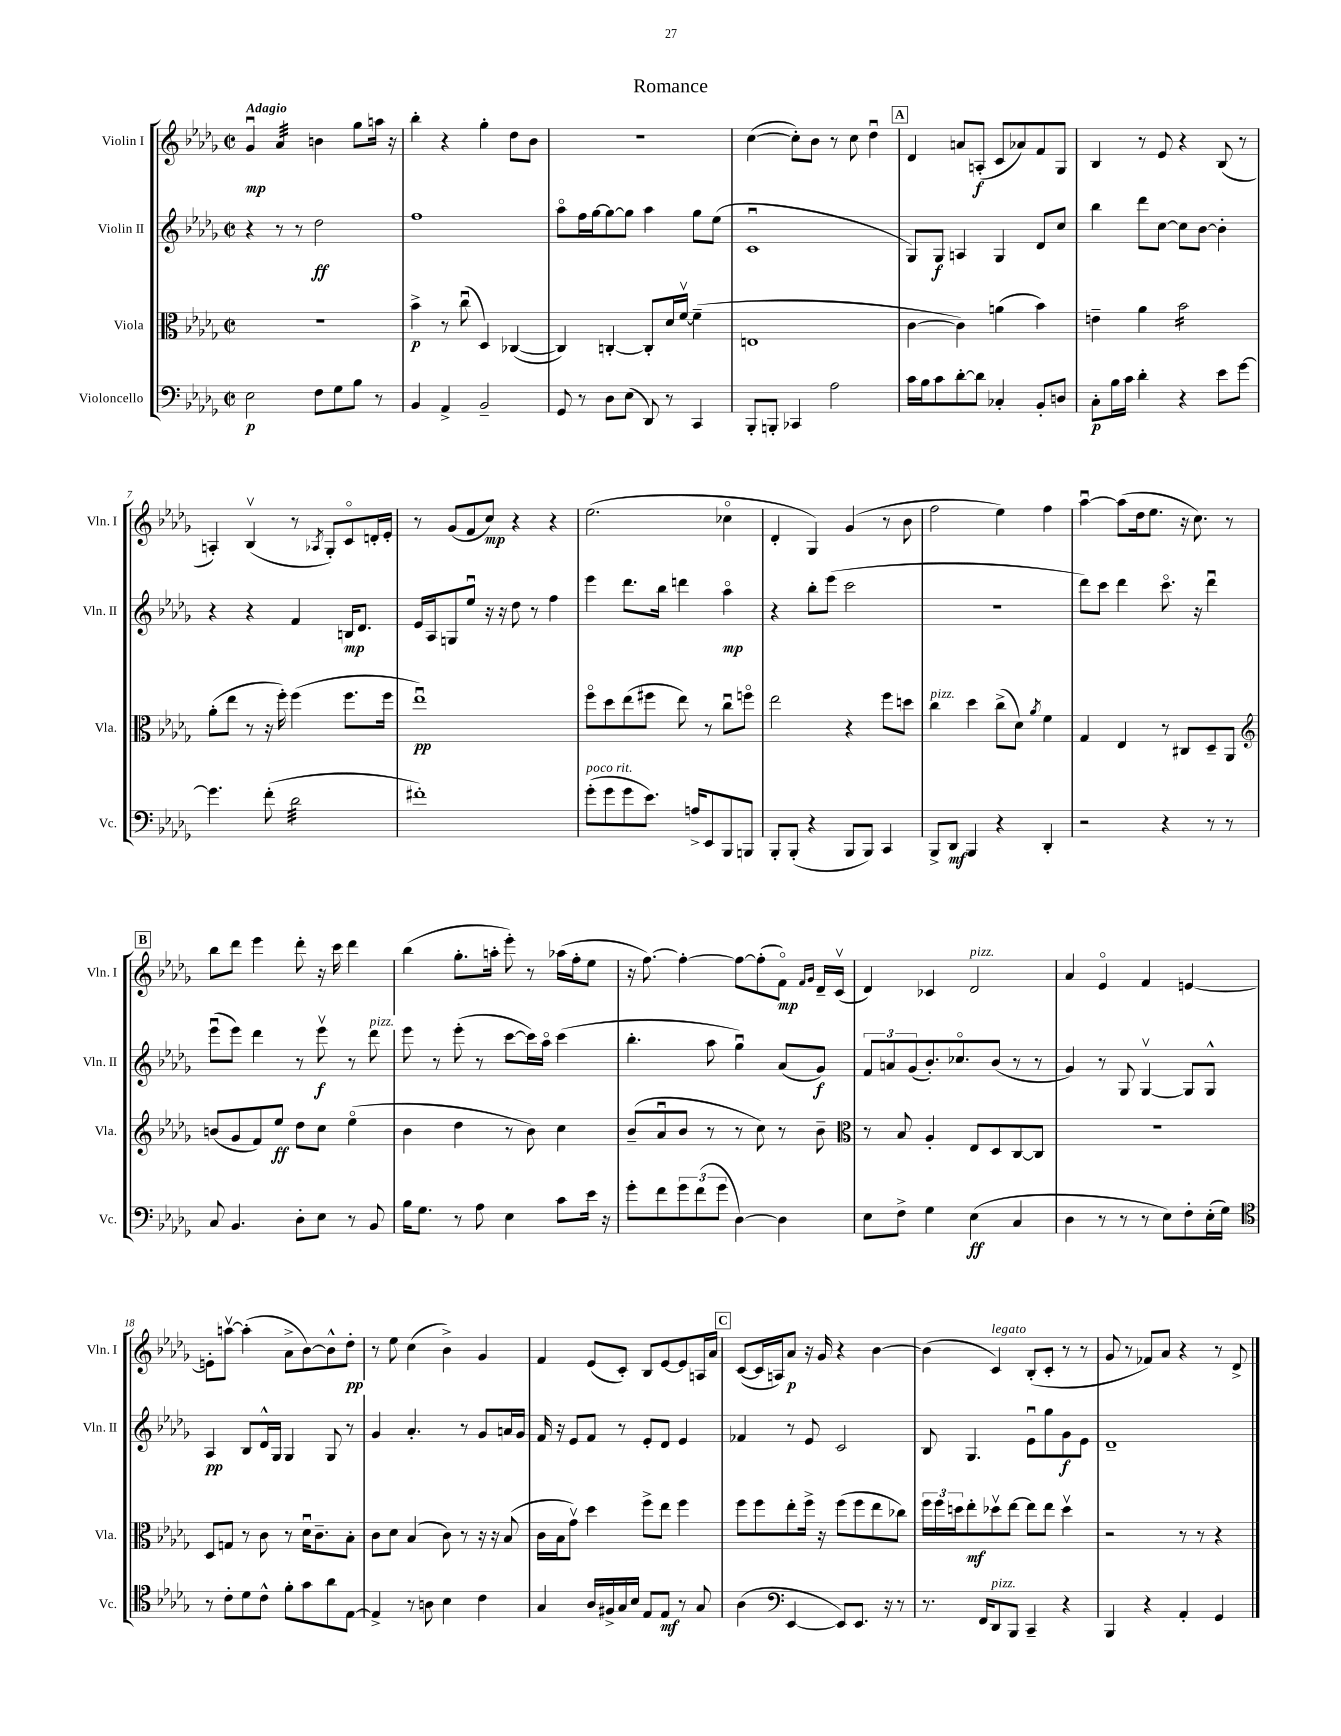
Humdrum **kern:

**kern	**dynam	**kern	**dynam	**kern	**dynam	**kern	**dynam
*part4	*part4	*part3	*part3	*part2	*part2	*part1	*part1
*staff4	*staff4	*staff3	*staff3	*staff2	*staff2	*staff1	*staff1
*I"Violoncello	*	*I"Viola	*	*I"Violin II	*	*I"Violin I	*
*I'Vc.	*	*I'Vla.	*	*I'Vln. II	*	*I'Vln. I	*
*clefF4	*	*clefC3	*	*clefG2	*	*clefG2	*
*k[b-e-a-d-g-]	*	*k[b-e-a-d-g-]	*	*k[b-e-a-d-g-]	*	*k[b-e-a-d-g-]	*
*M2/2	*	*M2/2	*	*M2/2	*	*M2/2	*
*met(c|)	*	*met(c|)	*	*met(c|)	*	*met(c|)	*
=1	=1	=1	=1	=1	=1	=1	=1
!	!	!	!	!	!	!LO:TX:a:B:t=Adagio	!
2E-\	p	1r	.	4r	.	4g-u/	mp
*	*	*	*	*	*	*tremolo	*
.	.	.	.	8r	.	32a-/LLL	.
.	.	.	.	.	.	32a-/	.
.	.	.	.	.	.	32a-/	.
.	.	.	.	.	.	32a-/	.
.	.	.	.	8r	.	32a-/	.
.	.	.	.	.	.	32a-/	.
.	.	.	.	.	.	32a-/	.
.	.	.	.	.	.	32a-/JJJ	.
*	*	*	*	*	*	*Xtremolo	*
8F\L	.	.	.	2dd-\	ff	4bn\	.
8G-\	.	.	.	.	.	.	.
8B-\J	.	.	.	.	.	8gg-\L	.
8r	.	.	.	.	.	16aan\Jk	.
.	.	.	.	.	.	16r	.
=2	=2	=2	=2	=2	=2	=2	=2
4BB-/	.	4b-^\	p	1ff	.	4bb-'\	.
4AA-^/	.	8r	.	.	.	4r	.
.	.	(8ccu\	.	.	.	.	.
2BB-~/	.	4D-/)	.	.	.	4gg-'\	.
.	.	([4C-X/	.	.	.	8dd-\L	.
.	.	.	.	.	.	8b-\J	.
=3	=3	=3	=3	=3	=3	=3	=3
8GG-/	.	4C-/])	.	8aa-\L	.	1r	.
8r	.	.	.	16ff\L	.	.	.
.	.	.	.	[16gg-\J	.	.	.
8D-\L	.	[4Cn'/	.	8gg-\_	.	.	.
(8E-\J	.	.	.	8gg-\J]	.	.	.
8DD-/)	.	8C'/L]	.	4aa-\	.	.	.
8r	.	16d-/L	.	.	.	.	.
.	.	[16fv/JJ	.	.	.	.	.
4CC/	.	(4f~\]	.	8gg-\L	.	.	.
.	.	.	.	(8ee-\J	.	.	.
=4	=4	=4	=4	=4	=4	=4	=4
8BBB-'/L	.	1En	.	1cu	.	([4cc\	.
8BBBn'/J	.	.	.	.	.	.	.
4CC-X/	.	.	.	.	.	8cc'\L])	.
.	.	.	.	.	.	8b-\J	.
2A-\	.	.	.	.	.	8r	.
.	.	.	.	.	.	8cc\	.
.	.	.	.	.	.	4dd-u\	.
!!LO:REH:place=s1:t=A
=5	=5	=5	=5	=5	=5	=5	=5
16c\LL	.	[4c\	.	8G-/L)	.	4d-/	.
16B-\J	.	.	.	.	.	.	.
8c\	.	.	.	8G-/J	f	.	.
[8d-'\	.	4c\])	.	4An/	.	8an/L	.
8d-\J]	.	.	.	.	.	(8An'/J	f
4C-X'/	.	(4an\	.	4G-/	.	8c/L	.
.	.	.	.	.	.	8a-X/)	.
8BB-'/L	.	4b-\)	.	8d-/L	.	8f/	.
8Dn/J	.	.	.	8cc/J	.	8G-/J	.
=6	=6	=6	=6	=6	=6	=6	=6
8C'\L	p	4en~\	.	4bb-\	.	4B-/	.
16B-\L	.	.	.	.	.	.	.
16c\JJ	.	.	.	.	.	.	.
4d-'\	.	4a-\	.	8ddd-\L	.	8r	.
.	.	.	.	[8cc\J	.	8e-/	.
*	*	*tremolo	*	*	*	*	*
4r	.	16b-\LL	.	8cc\L]	.	4r	.
.	.	16b-\	.	.	.	.	.
.	.	16b-\	.	[8b-\J	.	.	.
.	.	16b-\	.	.	.	.	.
8e-\L	.	16b-\	.	4b-'\]	.	(8B-/	.
.	.	16b-\	.	.	.	.	.
[8g-\J	.	16b-\	.	.	.	8r	.
.	.	16b-\JJ	.	.	.	.	.
*	*	*Xtremolo	*	*	*	*	*
!!LO:LB:g=z
=7	=7	=7	=7	=7	=7	=7	=7
4.g-\]	.	(8a-'\L	.	4r	.	4An'/)	.
.	.	8ee-\J	.	.	.	.	.
.	.	8r	.	4r	.	(4B-v/	.
(8f'\	.	16r	.	.	.	.	.
.	.	16ff'\)	.	.	.	.	.
*tremolo	*	*	*	*	*	*	*
32d-\LLL	.	(4ff\	.	4f/	.	8r	.
32d-\	.	.	.	.	.	.	.
32d-\	.	.	.	.	.	.	.
32d-\	.	.	.	.	.	.	.
.	.	.	.	.	.	8qA-X/	.
32d-\	.	.	.	.	.	8G-'/L)	.
32d-\	.	.	.	.	.	.	.
32d-\	.	.	.	.	.	.	.
32d-\	.	.	.	.	.	.	.
32d-\	.	8.ff\L	.	16Bn/KL	mp	8c/	.
32d-\	.	.	.	.	.	.	.
32d-\	.	.	.	8.d-/J	.	.	.
32d-\	.	.	.	.	.	.	.
32d-\	.	.	.	.	.	16dn'/L	.
32d-\	.	.	.	.	.	.	.
32d-\	.	16ff\Jk	.	.	.	16e-'/JJ	.
32d-\JJJ	.	.	.	.	.	.	.
*Xtremolo	*	*	*	*	*	*	*
=8	=8	=8	=8	=8	=8	=8	=8
1f#X')	.	1ee-u)	pp	16e-/LL	.	8r	.
.	.	.	.	16A-/J	.	.	.
.	.	.	.	8Gn/	.	(8g-/L	.
.	.	.	.	8ee-u/J	.	8f/	.
.	.	.	.	16r	.	8cc/J)	mp
.	.	.	.	16r	.	.	.
.	.	.	.	8dd-\	.	4r	.
.	.	.	.	8r	.	.	.
.	.	.	.	4ff\	.	4r	.
=9	=9	=9	=9	=9	=9	=9	=9
!LO:TX:a:i:t=poco rit.	!	!	!	!	!	!	!
(8g-'\L	.	8ff\L	.	4eee-\	.	(2.ee-\	.
8g-\	.	8dd-\	.	.	.	.	.
8g-\	.	(8ee-\	.	8.ddd-\L	.	.	.
8.e-\J)	.	8ff#X\J	.	.	.	.	.
.	.	.	.	16bb-\Jk	.	.	.
.	.	8ee-\)	.	4dddn\	.	.	.
16An^/KL	.	.	.	.	.	.	.
8EE-/	.	8r	.	.	.	.	.
8BBB-/	.	8ccu\L	.	4aa-\	mp	4cc-X\	.
8BBBn/J	.	8ffn\J	.	.	.	.	.
=10	=10	=10	=10	=10	=10	=10	=10
8BBB-'/L	.	2ee-\	.	4r	.	4d-'/	.
(8BBB-'/J	.	.	.	.	.	.	.
4r	.	.	.	8bb-'\L	.	4G-/)	.
.	.	.	.	(8eee-\J	.	.	.
8BBB-/L	.	4r	.	2ccc\	.	(4g-/	.
8BBB-/J)	.	.	.	.	.	.	.
4CC/	.	8ff\L	.	.	.	8r	.
.	.	8ddn\J	.	.	.	8b-\	.
=11	=11	=11	=11	=11	=11	=11	=11
!	!	!LO:TX:a:i:t=pizz.	!	!	!	!	!
8BBB-^/L	.	4cc\	.	1r	.	2ff\	.
8DD-/J	mf	.	.	.	.	.	.
4BBB-/	.	4dd-\	.	.	.	.	.
4r	.	(8cc^\L	.	.	.	4ee-\)	.
.	.	8d-\J)	.	.	.	.	.
.	.	8qa-/	.	.	.	.	.
4DD-'/	.	4f\	.	.	.	4ff\	.
=12	=12	=12	=12	=12	=12	=12	=12
2r	.	4G-/	.	8ddd-\L)	.	[4aa-u\	.
.	.	.	.	8ccc\J	.	.	.
.	.	4E-/	.	4ddd-\	.	(8aa-\L]	.
.	.	.	.	.	.	16dd-\k	.
.	.	.	.	.	.	8.ee-\J	.
4r	.	8r	.	8.ccc\	.	.	.
.	.	8C#X/L	.	.	.	16r	.
.	.	.	.	16r	.	8.cc\)	.
8r	.	8D-~/	.	4ddd-u\	.	.	.
8r	.	8AA-/J	.	.	.	8r	.
!!LO:LB:g=z
!!LO:REH:place=s1:t=B
=13	=13	=13	=13	=13	=13	=13	=13
*	*	*clefG2	*	*	*	*	*
8C/	.	(8bn/L	.	(8eee-u\L	.	8bb-\L	.
4.BB-/	.	8g-/	.	8eee-\J)	.	8ddd-\J	.
.	.	8f/)	.	4ddd-\	.	4eee-\	.
.	.	8ee-/J	ff	.	.	.	.
8D-'\L	.	8dd-\L	.	8r	.	8ddd-'\	.
8E-\J	.	8cc\J	.	8eee-v\	f	16r	.
.	.	.	.	.	.	16ccc\	.
8r	.	(4ee-\	.	8r	.	4ddd-\	.
!	!	!	!	!LO:TX:a:i:t=pizz.	!	!	!
8BB-/	.	.	.	8ddd-\	.	.	.
=14	=14	=14	=14	=14	=14	=14	=14
16B-\KL	.	4b-\	.	8eee-\	.	(4bb-\	.
8.G-\J	.	.	.	.	.	.	.
.	.	.	.	8r	.	.	.
8r	.	4dd-\	.	(8eee-'\	.	8.gg-'\L	.
8A-\	.	.	.	8r	.	.	.
.	.	.	.	.	.	16aan'\Jk	.
4E-\	.	8r	.	[8ccc\L	.	8eee-'\)	.
.	.	8b-\)	.	16ccc\L])	.	8r	.
.	.	.	.	16aa-\JJ	.	.	.
8c\L	.	4cc\	.	(4ccc\	.	(16aa-X\LL	.
.	.	.	.	.	.	16ff'\J	.
16e-\Jk	.	.	.	.	.	8ee-\J	.
16r	.	.	.	.	.	.	.
=15	=15	=15	=15	=15	=15	=15	=15
8g-'\L	.	(8b-~/L	.	4.bb-'\	.	16r	.
.	.	.	.	.	.	[8.ff\)	.
8f\	.	8a-u/	.	.	.	.	.
12g-\	.	8b-/J	.	.	.	4ff'\_	.
(12f\	.	.	.	.	.	.	.
.	.	8r	.	8aa-\	.	.	.
12g-\J	.	.	.	.	.	.	.
[4D-\)	.	8r	.	4gg-u\)	.	8ff\L_	.
.	.	8cc\)	.	.	.	(8ff'\]	.
4D-\]	.	8r	.	(8a-/L	.	8f\J)	mp
.	.	.	.	.	.	16qqf/LL	.
.	.	.	.	.	.	16qqg-/JJ	.
.	.	8b-~\	.	8g-/J)	f	16d-~/LL	.
.	.	.	.	.	.	(16cv/JJ	.
=16	=16	=16	=16	=16	=16	=16	=16
*	*	*clefC3	*	*	*	*	*
8E-\L	.	8r	.	12f/L	.	4d-/)	.
.	.	.	.	12an/	.	.	.
8F^\J	.	8B-/	.	.	.	.	.
.	.	.	.	(12g-/	.	.	.
4G-\	.	4A-'/	.	8.b-'/)	.	4c-X/	.
.	.	.	.	8.cc-X/	.	.	.
!	!	!	!	!	!	!LO:TX:a:i:t=pizz.	!
(4E-\	ff	8E-/L	.	.	.	2d-/	.
.	.	8D-/	.	(8b-/J	.	.	.
4C/	.	[8C/	.	8r	.	.	.
.	.	8C/J]	.	8r	.	.	.
=17	=17	=17	=17	=17	=17	=17	=17
4D-\	.	1r	.	4g-/)	.	4a-/	.
8r	.	.	.	8r	.	4e-/	.
8r	.	.	.	8G-/	.	.	.
8r	.	.	.	[4G-v/	.	4f/	.
8E-\L)	.	.	.	.	.	.	.
8F'\	.	.	.	8G-/L]	.	[4en/	.
(16E-'\L	.	.	.	8G-^^/J	.	.	.
16G-\JJ)	.	.	.	.	.	.	.
!!LO:LB:g=z
=18	=18	=18	=18	=18	=18	=18	=18
*clefC4	*	*	*	*	*	*	*
8r	.	8D-/L	.	4A-/	pp	8en'\L]	.
8c'\L	.	8Gn/J	.	.	.	[8aanv\J	.
8d-\	.	8r	.	8B-/L	.	(4aa'\]	.
8c^^\J	.	8c\	.	16d-^^/L	.	.	.
.	.	.	.	16G-/JJ	.	.	.
8f'\L	.	8r	.	4G-/	.	8a-^\L	.
8g-\	.	16d-u\KL	.	.	.	[8b-\)	.
.	.	8.c~\	.	.	.	.	.
8a-\	.	.	.	8G-/	.	8b-^^\]	.
[8E-\J	.	8B-'\J	.	8r	.	8dd-'\J	pp
=19	=19	=19	=19	=19	=19	=19	=19
4E-^/]	.	8c\L	.	4g-/	.	8r	.
.	.	8d-\J	.	.	.	8ee-\	.
8r	.	(4B-/	.	4.a-'/	.	(4cc\	.
8An\	.	.	.	.	.	.	.
4B-\	.	8c\)	.	.	.	4b-^\)	.
.	.	8r	.	8r	.	.	.
4c\	.	16r	.	8g-/L	.	4g-/	.
.	.	16r	.	.	.	.	.
.	.	(8B-/	.	16an/L	.	.	.
.	.	.	.	16g-/JJ	.	.	.
=20	=20	=20	=20	=20	=20	=20	=20
4G-/	.	16c\LL	.	16f/	.	4f/	.
.	.	16B-\J	.	16r	.	.	.
.	.	8g-v\J)	.	8e-/L	.	.	.
16A-/LL	.	4dd-\	.	8f/J	.	(8e-/L	.
16F#X^/	.	.	.	.	.	.	.
16G-/	.	.	.	8r	.	8c'/J)	.
16B-/JJ	.	.	.	.	.	.	.
8E-/L	.	8ff^\L	.	8e-'/L	.	8B-/L	.
8E-/J	mf	8ee-\J	.	8d-/J	.	[8e-/	.
8r	.	4ff\	.	4e-/	.	8e-/]	.
8G-/	.	.	.	.	.	16An/L	.
.	.	.	.	.	.	16a-/JJ	.
!!LO:REH:place=s1:t=C
=21	=21	=21	=21	=21	=21	=21	=21
(4A-\	.	8ff\L	.	4f-X/	.	([8c/L	.
.	.	8ff\	.	.	.	16c/L]	.
.	.	.	.	.	.	16An/J)	.
*clefF4	*	*	*	*	*	*	*
[4EE-/	.	8ee-'\	.	8r	.	8a-/J	p
.	.	16ff^\Jk	.	8e-/	.	16r	.
.	.	16r	.	.	.	16g-/	.
8EE-/L])	.	(8ff\L	.	2c/	.	4r	.
8.EE-/J	.	8ff\	.	.	.	.	.
.	.	8ee-\	.	.	.	[4b-\	.
16r	.	.	.	.	.	.	.
8r	.	8cc-X\J)	.	.	.	.	.
=22	=22	=22	=22	=22	=22	=22	=22
8.r	.	24ff\LL	.	8B-/	.	(4b-\]	.
.	.	24ff\	.	.	.	.	.
.	.	24ddn\J	.	.	.	.	.
.	.	8ee-'\	mf	4.G-/	.	.	.
16FF/KL	.	.	.	.	.	.	.
!	!	!	!	!	!	!LO:TX:a:i:t=legato	!
!LO:TX:a:i:t=pizz.	!	!	!	!	!	!	!
8DD-/	.	8dd-Xv\	.	.	.	4c/)	.
8BBB-/J	.	[8ee-\J	.	.	.	.	.
4CC~/	.	8ee-\L]	.	8e-u\L	.	(8B-'/L	.
.	.	8ee-\J	.	8gg-\	.	8c'/J	.
4r	.	4dd-v\	.	8g-\	f	8r	.
.	.	.	.	8e-\J	.	8r	.
=23	=23	=23	=23	=23	=23	=23	=23
4BBB-/	.	2r	.	1d-~	.	8g-/	.
.	.	.	.	.	.	8r	.
4r	.	.	.	.	.	8f-X/L)	.
.	.	.	.	.	.	8a-/J	.
4AA-'/	.	8r	.	.	.	4r	.
.	.	8r	.	.	.	.	.
4GG-/	.	4r	.	.	.	8r	.
.	.	.	.	.	.	8d-^/	.
==	==	==	==	==	==	==	==
*-	*-	*-	*-	*-	*-	*-	*-
